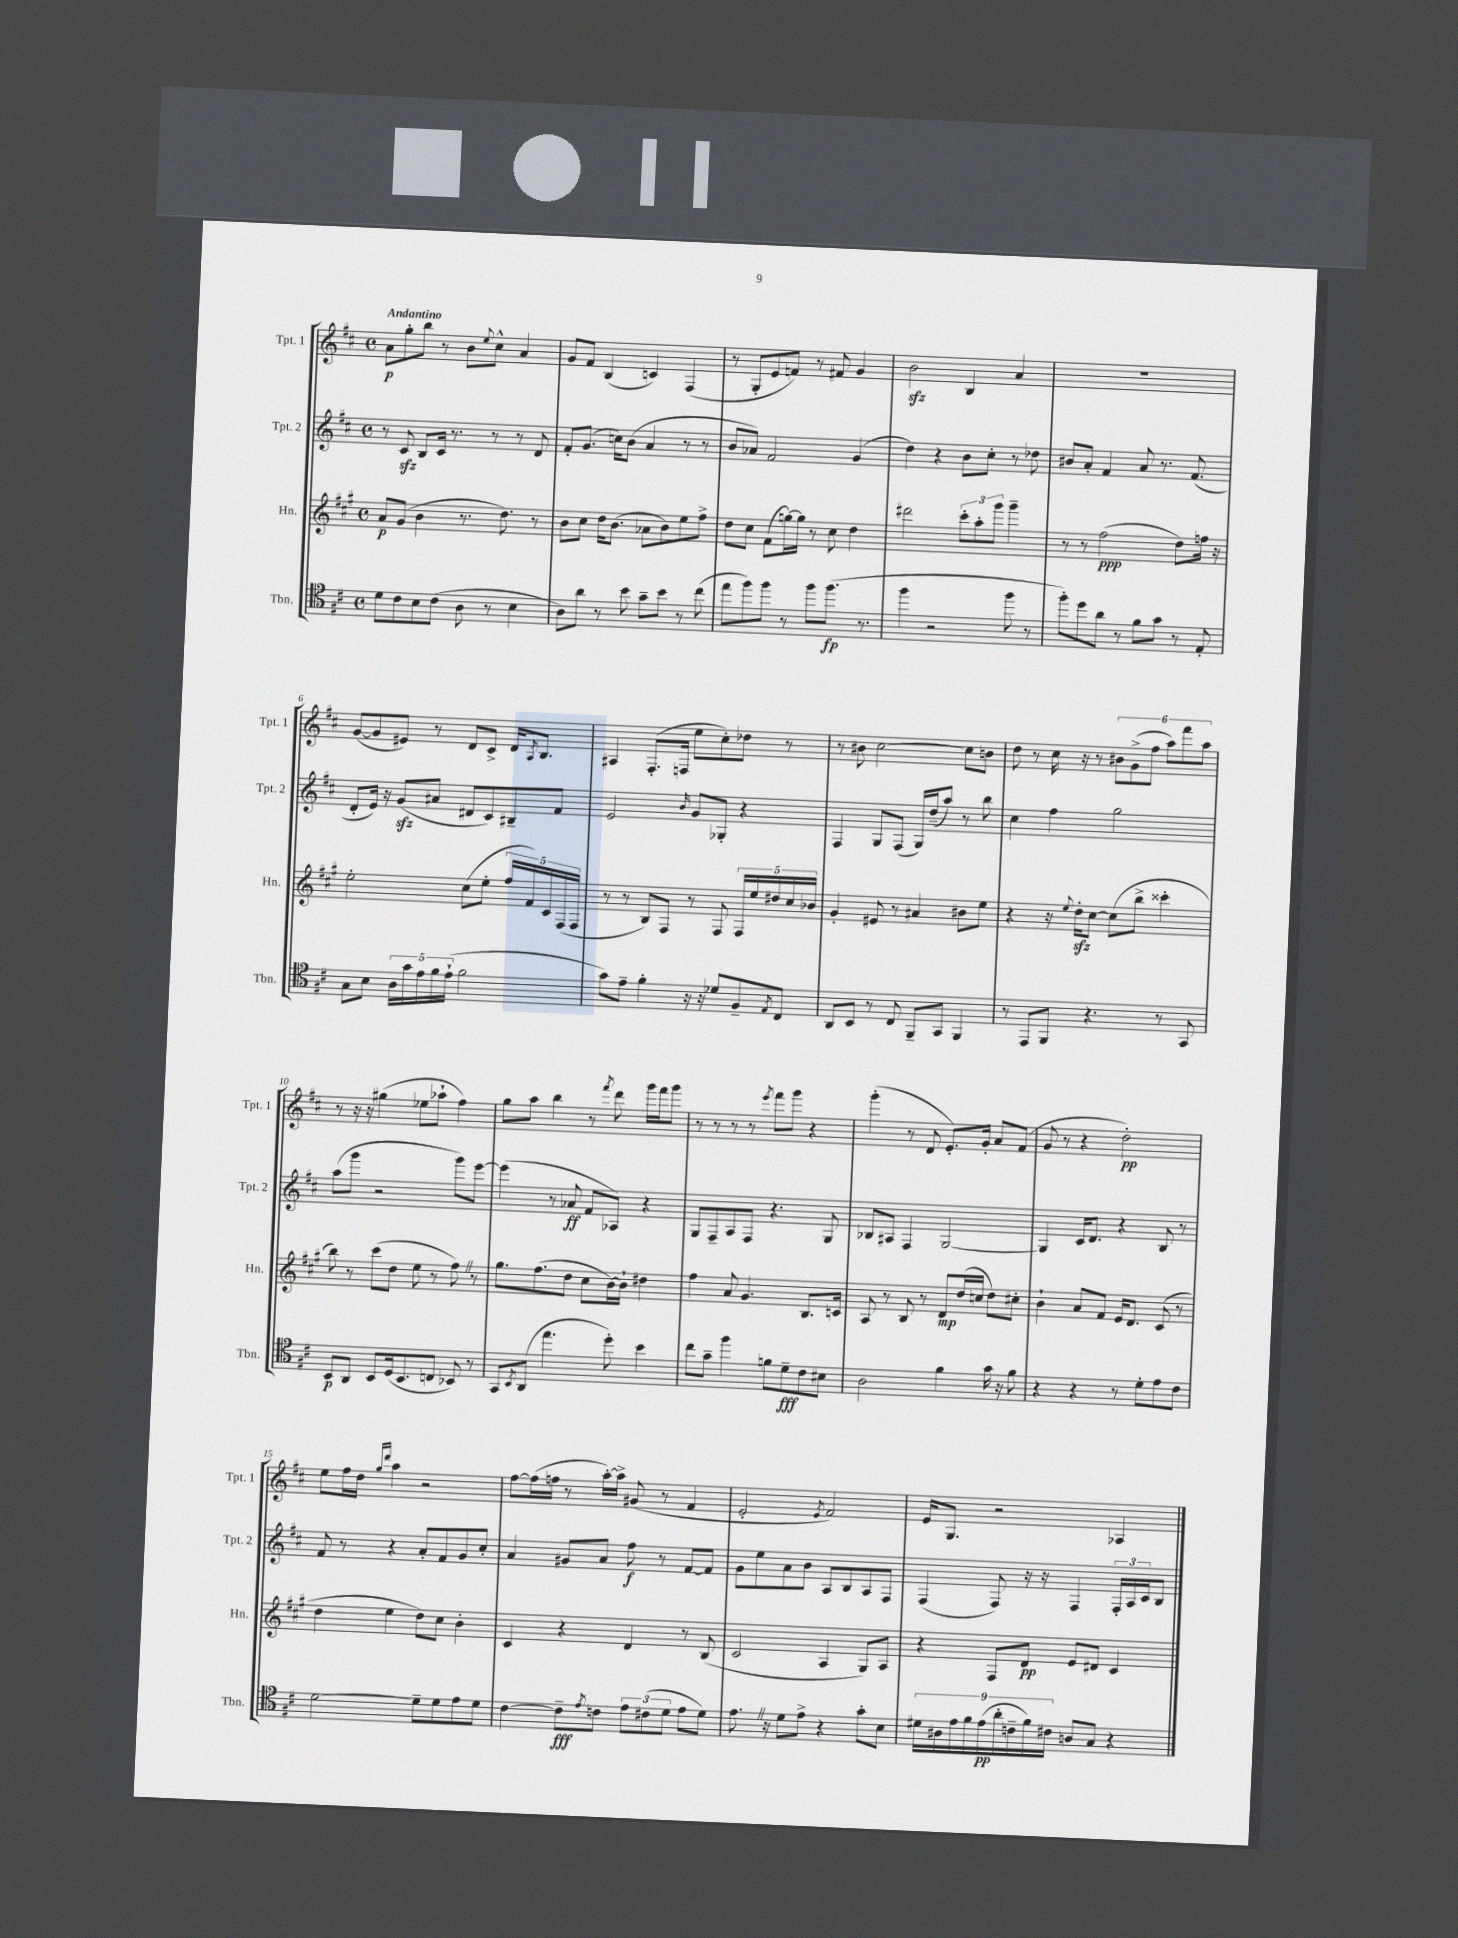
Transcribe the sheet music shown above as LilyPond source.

<<
\new StaffGroup <<
\new Staff = "s0" \with { instrumentName = "Tpt. 1" shortInstrumentName = "Tpt. 1" } {
    \clef treble \key d \major \defaultTimeSignature \time 4/4 \tempo "Andantino"
    a'8\p g''8-. b''8 r8 b'8 \appoggiatura { e''8 } cis''8-^ a'4 |
    g'8 fis'8 b4( c'4) fis4( |
    r8 g8-. e'8 f'8) r8 fis'8 g'4 |
    b'2\sfz b4 a'4 |
    R1 |
    g'8~( g'8 eis'8) r8 d'8 cis'8-> d'16 \acciaccatura { a8 } b8. |
    ais4 fis8.-.( f16 e''8 cis''8-.) des''8 r8 |
    r8 bis'8 cis''2~ cis''8 b'8 |
    d''8 r8 cis''16 r16 r8 \tuplet 6/4 { bis'8 g'8->( fis''8 a''8) fis'''8 a''8 } |
    r8 r16 r16 gis''4( ees''8 aes''8-! fis''4) |
    g''8 a''8 b''4 r8 \acciaccatura { fis'''8 } d'''8 g'''16 fis'''16 g'''8 |
    r8 r8 r8 r8 \acciaccatura { e'''8 } fis'''8 g'''8 r4 |
    g'''4-.( r8 d'8 e'8.-.) g'16-. a'8 fis'8( |
    g'8 r8 r4 d''2-.\pp) |
    e''8 fis''16 d''16 \grace { g''16 d'''16 } a''4 r2 |
    fis''8~ fis''16( f''16 r8 a''16~-.) a''16-> gis'8( r8 fis'4 |
    e'2-. \acciaccatura { e'8 } fis'2) |
    e'16 g8. r2 aes4 \bar "|." |
}
\new Staff = "s1" \with { instrumentName = "Tpt. 2" shortInstrumentName = "Tpt. 2" } {
    \clef treble \key d \major \defaultTimeSignature \time 4/4
    r8 cis'8\sfz b8 cis'16 r8. r8 r8 d'8 |
    fis'8-. g'8.( c''16) b'8( a'4 r8 r8 |
    b'8 aes'8) fis'2 g'4( |
    d''4) r4 b'8 cis''8-. r8 des''8 |
    bis'8 a'8-. fis'4 a'8 r8. fis'8.( |
    d'8-. e'16) r16 g'8\sfz( ais'8 dis'8 cis'8) bis8-- fis'8 |
    e'2 \grace { b'16 } g'8 ges8-. r4 |
    fis4 g8 fis8( g16) d''16--( a''8) r8 b''8 |
    cis''4 fis''4 g''2 |
    a''8( g'''8 r2 g'''8) e'''8~ |
    e'''4( r8 aes'8\ff fis'8 aes8) r4 |
    g8 fis8-- a8 fis8 r4. g8 |
    bes8 ais8 fis4 g2~ |
    g4 cis'16 d'8. r4 b8 r8 |
    fis'8 r8 r4 a'8-. fis'8 g'8 cis''8-. |
    a'4 gis'8 a'8 fis''8\f r8 fis'8~ fis'8 |
    g'8 e''8 a'8 b'8 a8 b8 a8 fis8 |
    fis4( fis8) r16 r16 fis4 \tuplet 3/2 { fis16-. a16 cis'16 } b8 \bar "|." |
}
\new Staff = "s2" \with { instrumentName = "Hn." shortInstrumentName = "Hn." } {
    \clef treble \key a \major \defaultTimeSignature \time 4/4
    a'8\p gis'8( b'4 r8. d''8.) r8 |
    b'8 cis''8 d''16 b'8.( aes'8 b'8) e''8 fis''8-> |
    d''8 cis''8 fis'8( g''16~) g''16 r8 cis''8 d''4 |
    dis'''2 \tuplet 3/2 { cis'''8-. a''8-. gis'''8 } gis'''4-- |
    r8 r8 fis''2\ppp( d''8) f''16 r16 |
    e''2-. cis''8( e''8-. \tuplet 5/4 { fis''16 fis'16) cis'16 fis16( fis16 } |
    r8 r8 b8) fis8 r8 fis8 \tuplet 5/4 { fis16 e''16 dis''16 cis''16 bes'16 } |
    gis'4-. eis'8 r8 ais'4 bis'8 e''8 |
    r4 r16 \appoggiatura { e''8 } d''16-.\sfz cis''8~ cis''8( b''8-> cisis'''4-. |
    b''8) r8 cis'''8( d''8 e''8 r8 fis''8) \once \override BreathingSign.text = \markup { \musicglyph "scripts.caesura.straight" } \breathe r8 |
    gis''8. fis''8.( d''8 cis''8 b'16~) b'16-! dis''4 |
    fis''4 a'8 gis'4. b8. c'16 |
    a8 r8 b8 r8 d'8\mp d''16( c''16 d''8) cis''8-. |
    b'4-! a'8 fis'8 e'16 d'8. cis'8( r8 |
    d''4 e''4 d''8) cis''8 b'4-. |
    cis'4 r4 d'4 r8 b8( |
    cis'2 a4 gis8) a8 |
    r4 fis8 d'8\pp e'8 dis'8 cis'4 \bar "|." |
}
\new Staff = "s3" \with { instrumentName = "Tbn." shortInstrumentName = "Tbn." } {
    \clef tenor \key d \major \defaultTimeSignature \time 4/4
    d'8 cis'8 b8 cis'8( a8 r8 b4 |
    a8) a'8 r8 b'8 g'8-- b'8 r8 cis''8( |
    e''8 fis''8) fis''8 r8 fis''8 fis''8.\fp( r8. |
    fis''4 r2 fis''8 r8 |
    fis''8-.) d''8 a'8 r8 fis'8 g'8 r8 e8-. |
    g8 b8 \tuplet 5/4 { a16 g'16 e'16 fis'16 e'16-!( } fis'2 |
    g'8) e'8-- fis'4-. r16 r16 des'8 fis8-- \acciaccatura { e8 } cis8 |
    a,8 b,8 r8 cis8 fis,8-- g,8 fis,4 |
    r8 e,8 fis,8 r4. r8 g,8 |
    b,8\p a,8 b,8 d16( b,8. c8 bes,8) r8 |
    g,8 \acciaccatura { b,8 } a,8( e''4. d''8-.) b'4 |
    cis''8 g'8-- fis''4 f'8 d'8--\fff cis'8 bis8 |
    a2 fis'4 g'16 r16 fis'8 |
    r4 r4 r8 d'8-. e'8 cis'8 |
    d'2~ d'8-- d'8 e'8 d'8 |
    cis'4~ cis'8--\fff \acciaccatura { e'8 } c'8 \tuplet 3/2 { e'8 cis'8( d'8 } e'8 d'8) |
    e'8. \once \override BreathingSign.text = \markup { \musicglyph "scripts.caesura.straight" } \breathe r16 d'8 e'8-> r4 g'8-. b8 |
    \tuplet 9/8 { dis'16 ais16 e'16 fis'16 e'16\pp( a'16-. c'16-- fis'16) cis'16 } a8 g8 r4 \bar "|." |
}
>>
>>
